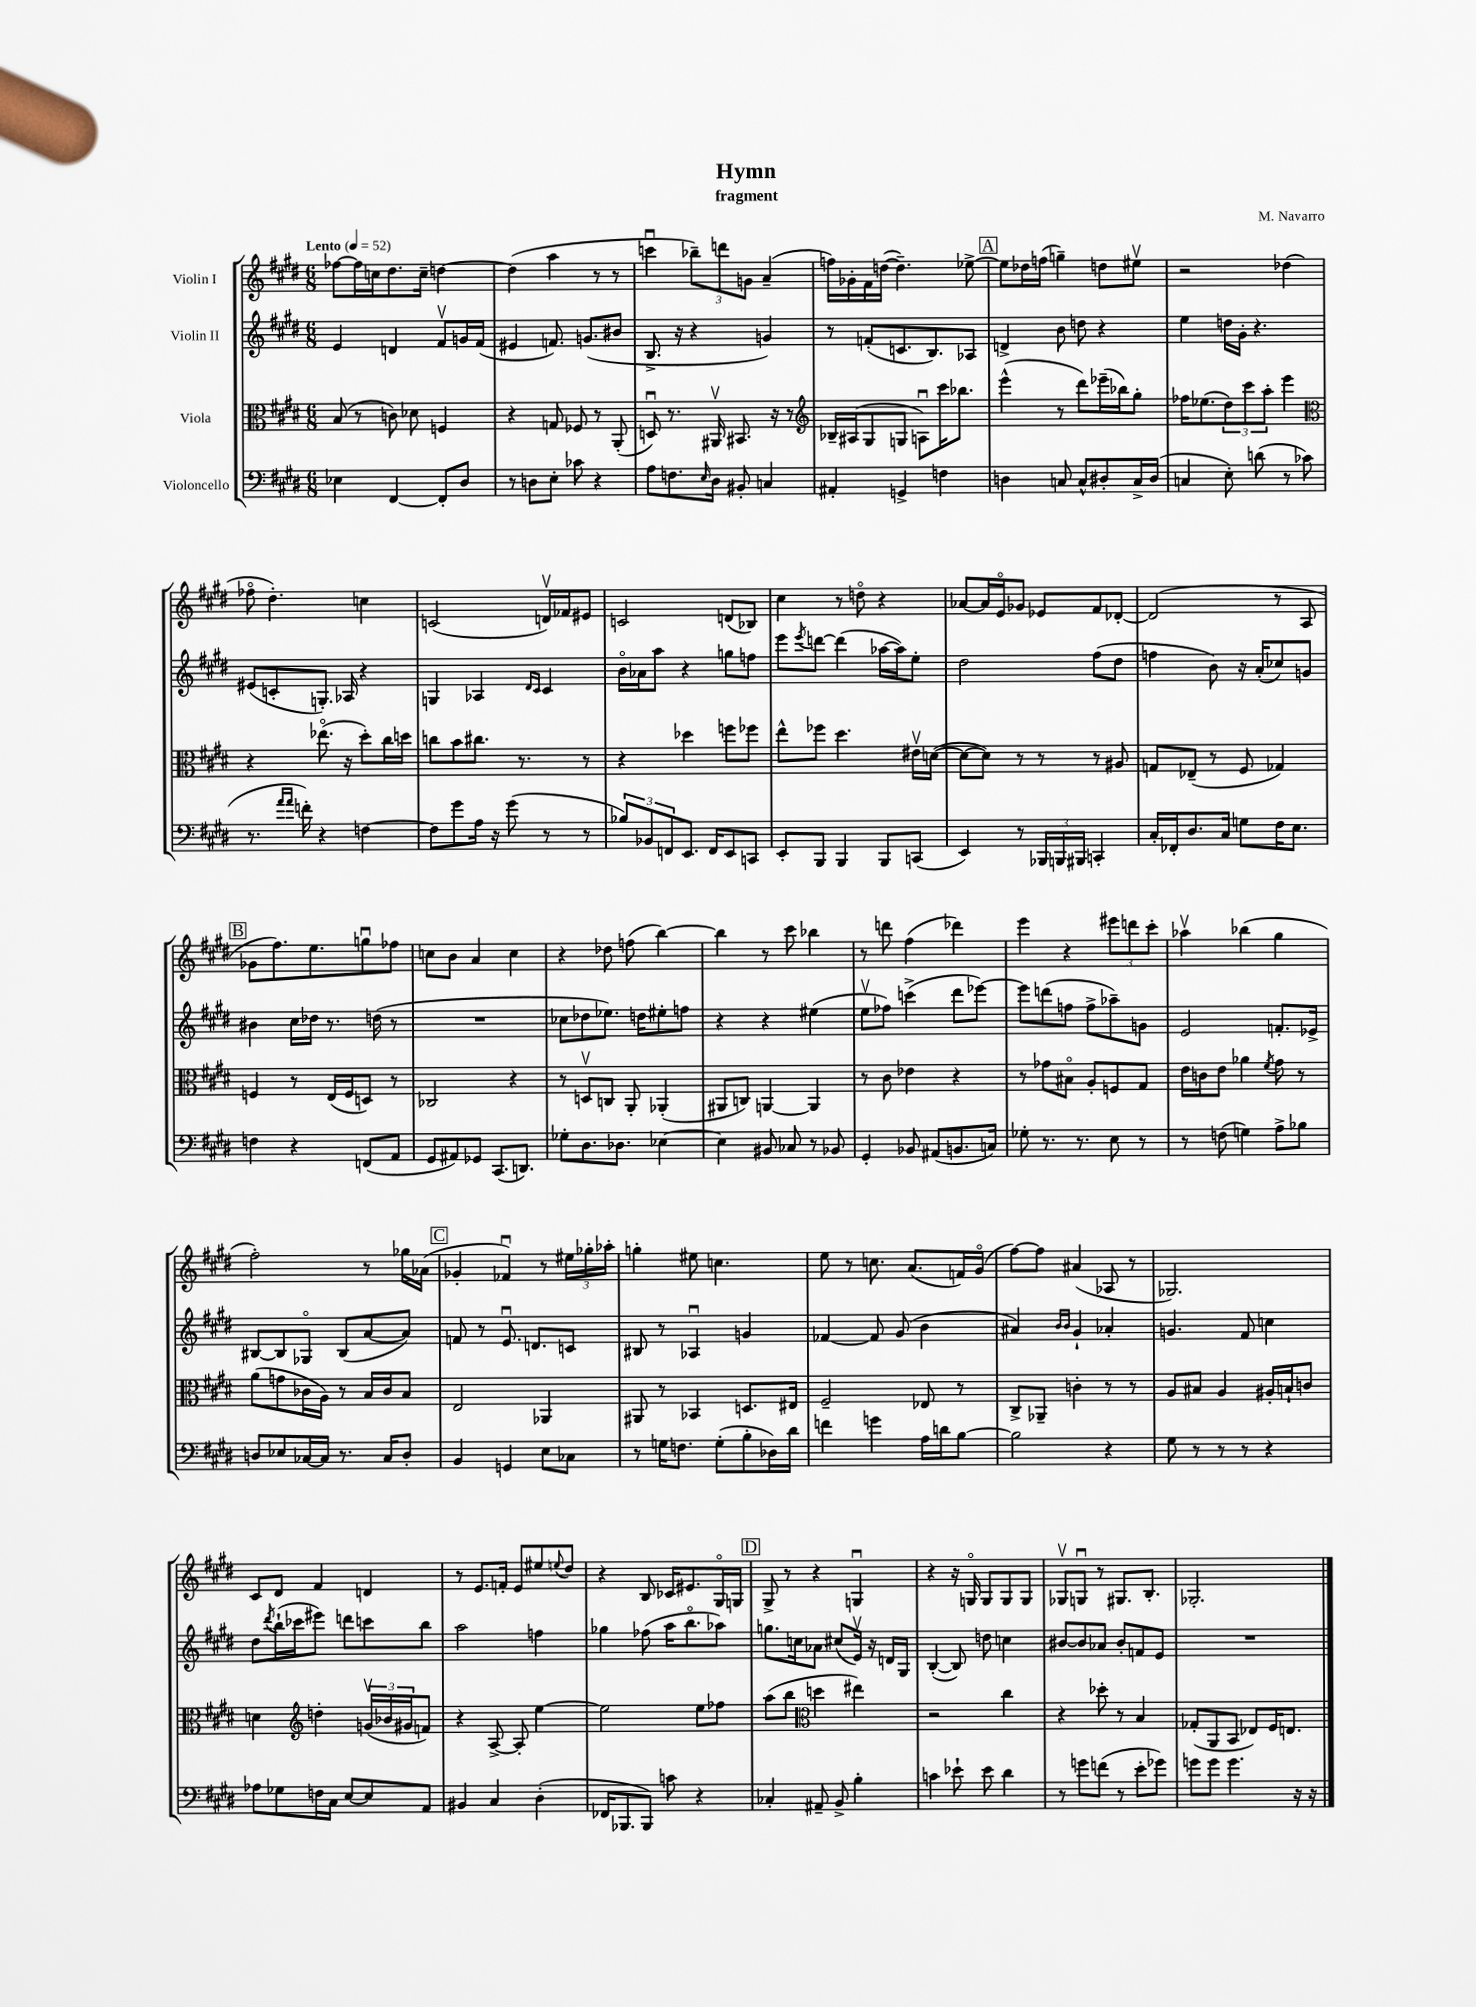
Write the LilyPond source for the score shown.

\header { title = "Hymn" composer = "M. Navarro" subtitle = "fragment" }
<<
\new StaffGroup <<
\new Staff = "s0" \with { instrumentName = "Violin I" } {
    \clef treble \key e \major \numericTimeSignature \time 6/8 \tempo "Lento" 4 = 52
    fes''8~ fes''16 c''16 dis''8. c''16-- d''4~ |
    d''4( a''4 r8 r8 |
    c'''4\downbow \tuplet 3/2 { bes''8--) d'''8 g'8 } a'4--( |
    f''16) ges'16-. fis'16 d''16~( d''4.--) ees''8~-> |
    \mark \markup { \box "A" } ees''8 des''16 f''16( g''4--) d''8 eis''8\upbow |
    r2 des''4( |
    fes''8\flageolet dis''4.-.) c''4 |
    c'2( d'16\upbow) fes'16 eis'8 |
    c'2 d'8( bes8) |
    cis''4 r8 d''8\flageolet r4 |
    aes'8~ aes'16 e'16\flageolet ges'8 ees'8 fis'8 des'8~-. |
    des'2( r8 a8 |
    \mark \markup { \box "B" } ges'8 fis''8.) e''8. g''8\downbow fes''8 |
    c''8 b'8 a'4 c''4 |
    r4 des''8 f''8( b''4~) |
    b''4 r8 cis'''8 bes''4 |
    r8 d'''8 fis''4( des'''4) |
    e'''4 r4 \tuplet 3/2 { eis'''8 d'''8 cis'''8-. } |
    aes''4\upbow bes''4( gis''4 |
    fis''2-.) r8 ges''16 aes'16( |
    \mark \markup { \box "C" } ges'4-. fes'4\downbow) r8 \tuplet 3/2 { eis''16 ges''16-. aes''16-. } |
    g''4-. eis''8 c''4. |
    e''8 r8 c''8. a'8.( f'16) gis'16\flageolet( |
    fis''8~) fis''8 ais'4( aes8 r8 |
    ges2.) |
    cis'8 dis'8 fis'4 d'4 |
    r8 e'8. f'16-. e'8 eis''8 \appoggiatura { e''8 } dis''8 |
    r4 b8 ces'16 eis'8. gis16\flageolet g16 |
    \mark \markup { \box "D" } gis8-> r8 r4 g4\downbow |
    r4 r16 g16\flageolet g8 g8 g8 |
    ges8\upbow g8\downbow r8 gis8. b8.-. |
    ges2.-. \bar "|." |
}
\new Staff = "s1" \with { instrumentName = "Violin II" } {
    \clef treble \key e \major \numericTimeSignature \time 6/8
    e'4 d'4 fis'8\upbow g'16 fis'16( |
    eis'4 f'8.) g'8.( bis'8 |
    b8.-> r16 r4 g'4) |
    r8 f'8-.( c'8. b8.) aes8 |
    \mark \markup { \box "A" } d'4-> b'8 d''8 r4 |
    e''4 d''16 gis'16-. r4. |
    eis'8( c'8-. g8.-.) aes16 r4 |
    g4 aes4 \grace { dis'16 cis'16 } cis'4 |
    b'16\flageolet aes'16 a''8 r4 g''8 f''8 |
    e'''8 \acciaccatura { e'''8 } d'''8~ d'''4( aes''16~ aes''16) e''8-. |
    dis''2 fis''8( dis''8 |
    f''4 b'8) r16 a'16-.( ces''8) g'8 |
    \mark \markup { \box "B" } bis'4 cis''16 des''16 r8. d''16( r8 |
    R2. |
    ces''8 des''8 ees''8.) d''16 eis''8-. f''8 |
    r4 r4 eis''4( |
    e''8\upbow fes''8) c'''4->( dis'''8 ees'''8~) |
    ees'''8 d'''8( f''8 f''8-> aes''8--) g'8 |
    e'2 f'8.-. ees'16-> |
    bis8~ bis8 ges8\flageolet bis8( a'8~ a'8) |
    \mark \markup { \box "C" } f'8 r8 e'8.\downbow d'8. c'8 |
    bis8 r8 aes4\downbow g'4 |
    fes'4~ fes'8 gis'8( b'4 |
    ais'4) \grace { b'16 b'16 } gis'4-! aes'4-. |
    g'4. fis'8 c''4 |
    dis''8 \acciaccatura { dis'''8 } b''16-!( ces'''16 eis'''8) d'''8 c'''8 b''8 |
    a''2 f''4 |
    ges''4 fes''8( a''16 b''8.\flageolet aes''8) |
    \mark \markup { \box "D" } g''8. c''16 aes'8 cis''8( e'16\upbow) r16 d'16 gis16 |
    b4~-.( b8) d''8 c''4 |
    bis'8~ bis'8 aes'8 bis'8-. f'8 e'8 |
    R2. \bar "|." |
}
\new Staff = "s2" \with { instrumentName = "Viola" } {
    \clef alto \key e \major \numericTimeSignature \time 6/8
    b8( r8 c'8) des'8 f4 |
    r4 g8 fes8 r8 a,8-.( |
    d8\downbow) r8. ais,16\upbow bis,8. r16 r8 |
    \clef treble bes16-- ais16( gis8 g8 a8\downbow) cis'''16 bes''8. |
    \mark \markup { \box "A" } e'''4-^( r8 dis'''8) ees'''16--( bes''16) gis''8-. |
    fes''16 ees''8.( \tuplet 3/2 { dis''8) cis'''8 a''8-. } e'''4 |
    \clef alto r4 ees''8.\flageolet( r16 dis''8-.) cis''16 d''16 |
    c''8 b'8 cis''8. r8. r8 |
    r4 des''4 f''8 fes''8 |
    e''8-^ fes''8 dis''4. eis'16\upbow d'16~( |
    d'8~ d'8) r8 r8 r8 ais8 |
    g8 ees8--( r8 fis8 ges4) |
    \mark \markup { \box "B" } f4 r8 e16( f16 d8) r8 |
    ces2 r4 |
    r8 d8\upbow c8 a,8-. aes,4-.( |
    ais,8 c8) a,4~ a,4 |
    r8 cis'8 ees'4 r4 |
    r8 ges'8 bis8\flageolet a8-. f8 gis8 |
    e'16 c'16 e'8 aes'4 \acciaccatura { fis'8 } gis'8 r8 |
    a'8( g'8 ces'16 a16) r8 b16 ces'16 b8 |
    \mark \markup { \box "C" } e2 aes,4 |
    ais,8 r8 bes,4 d8. eis16 |
    fis2-- ees8 r8 |
    cis8-> aes,8-- c'4-. r8 r8 |
    a8 bis8 a4 ais16-. b16-! c'8 |
    d'4 \clef treble d''4-. \tuplet 3/2 { g'16\upbow( bes'16 gis'16 } f'8) |
    r4 a8~-> a8-. e''4~ |
    e''2 e''8 fes''8 |
    \mark \markup { \box "D" } a''8( b''8 \clef alto d''4 eis''4) |
    r2 cis''4 |
    r4 des''8-. r8 b4 |
    ges8-.( a,8 b,8 ees8) fis16 e8. \bar "|." |
}
\new Staff = "s3" \with { instrumentName = "Violoncello" } {
    \clef bass \key e \major \numericTimeSignature \time 6/8
    ees4 fis,4~ fis,8-. dis8 |
    r8 d8 e8-. ces'8 r4 |
    a8 f8. \grace { e16 } dis16 bis,8-. c4 |
    ais,4-. g,4-> f4 |
    \mark \markup { \box "A" } d4 c8 c8-^ dis8-. c16-> dis16( |
    c4 e8-.) d'8( r8 ces'8 |
    r8. \grace { a'16 a'16 } f'16-.) r4 f4~ |
    f8 gis'8 a16 r16 gis'8( r8 r8 |
    \tuplet 3/2 { bes8) bes,8 f,8 } e,8. f,16 e,8 c,8 |
    e,8-. b,,8 b,,4 b,,8 c,8( |
    e,4) r8 \tuplet 3/2 { bes,,16 b,,16 bis,,16 } c,4-. |
    cis16-. fes,16-. dis8. cis16 g8 fis16 e8. |
    \mark \markup { \box "B" } f4 r4 f,8( a,8 |
    gis,8 ais,8) ges,8 cis,8.( d,8.) |
    ges8-. dis8. des8. ees4~ |
    ees4 bis,8 ces8 r8 bes,8 |
    gis,4-. bes,8 ais,8( b,8. c16) |
    ges8-. r8. r8. e8 r8 |
    r8 f8( g4) a8-> bes8 |
    d8 ees8 ces16~ ces16 r8. ces16 d8-. |
    \mark \markup { \box "C" } b,4 g,4 e8 ces8 |
    r8 g16 f8. g8-.( b8-. des16) dis'16 |
    f'4 g'4 a16 d'16 b8~ |
    b2 r4 |
    gis8 r8 r8 r8 r4 |
    aes8 ges8 f16 cis16 e8~ e8 a,8 |
    bis,4 cis4 dis4-.( |
    fes,16 bes,,8. bes,,8) c'8 r4 |
    \mark \markup { \box "D" } ces4-. ais,8-- b,8-> b4-. |
    c'4 ees'8-! ees'8 dis'4 |
    r8 g'8 f'8( r8 e'8-. ges'8) |
    g'8 g'8 g'4. r16 r16 \bar "|." |
}
>>
>>
\layout { \context { \Score \remove "Bar_number_engraver" } }
